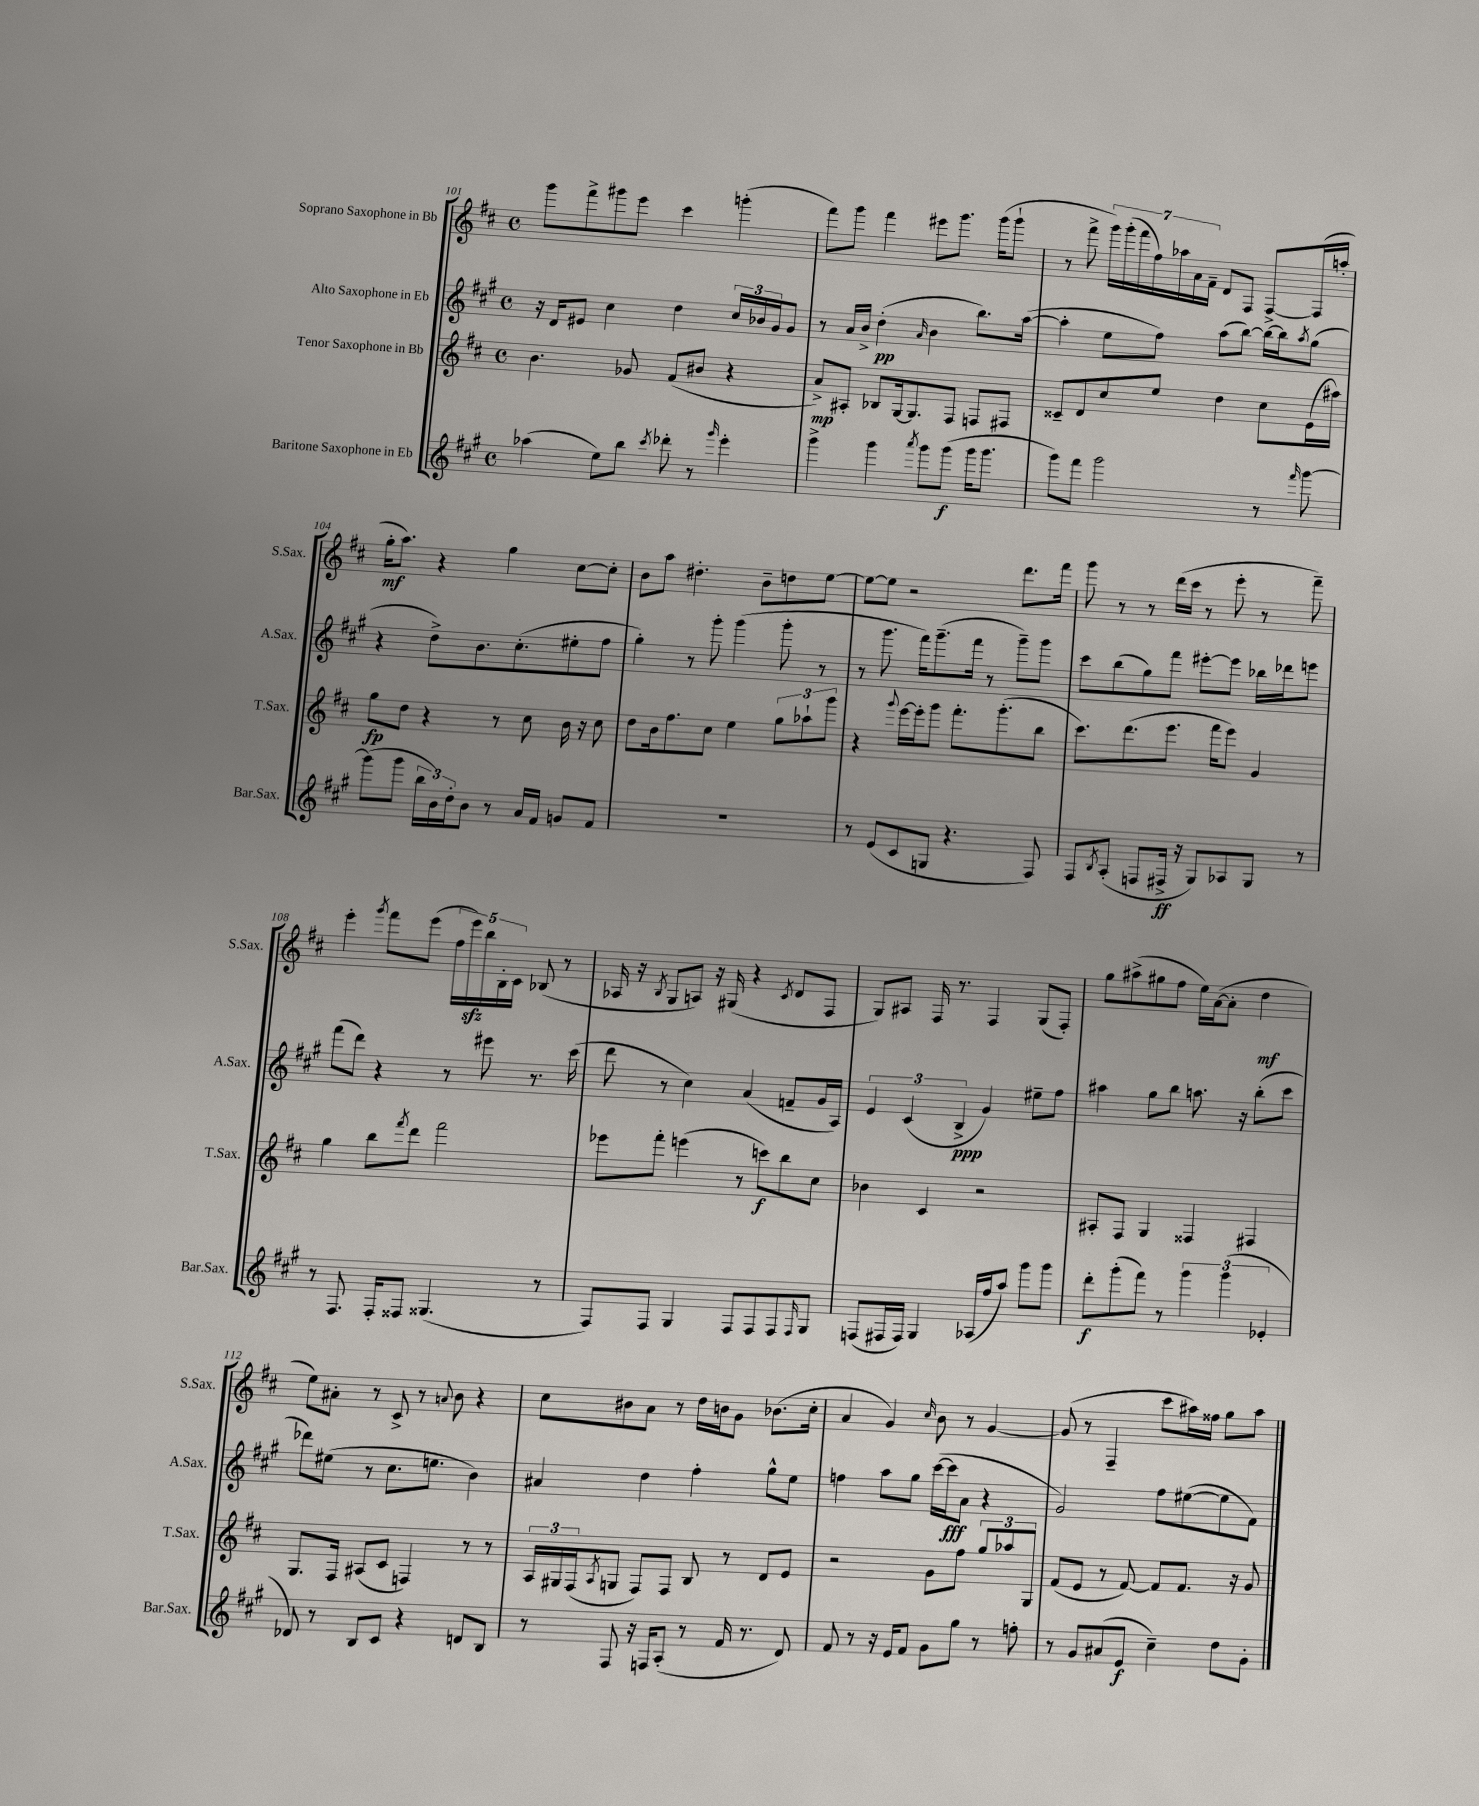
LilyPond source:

<<
\new StaffGroup <<
\new Staff = "s0" \with { instrumentName = "Soprano Saxophone in Bb" shortInstrumentName = "S.Sax." } {
    \clef treble \key d \major \defaultTimeSignature \time 4/4
    g'''8 fis'''8-> gis'''8 e'''8 cis'''4 g'''4-.( |
    fis'''8) g'''8 fis'''4 eis'''8 g'''8. g'''16( g'''8-! |
    r8 fis'''8-> \tuplet 7/4 { g'''16) g'''16-.( fis'''16 fis''16) aes''16 a'16 fis'16-- } d'8 fis8 fis8~-> fis16( a''16-. |
    g''16-.\mf a''8.) r4 g''4 cis''8~ cis''8-. |
    b'8 a''8 dis''4.-. b'8-- d''8 e''8~ |
    e''8~ e''8 r2 d'''8. fis'''16 |
    g'''8 r8 r8 d'''16( cis'''16 r8 e'''8-. r8 fis'''8--) |
    e'''4-. \acciaccatura { g'''8 } fis'''8 e'''8( \tuplet 5/4 { fis''16 e'''16\sfz) b''16 b16-. cis'16 } bes8( r8 |
    aes16 r16 \acciaccatura { b8 } g8 a8) r16 gis16( r4 \acciaccatura { cis'8 } d'8 fis8 |
    g8) ais8 fis16 r8. fis4 g8( fis8-.) |
    g''8 ais''8->( gis''8 fis''8 e''16) a'16~( a'8-. d''4\mf |
    e''8) ais'8-. r8 cis'8-> r8 \appoggiatura { a'8 } b'8 r4 |
    cis''8 bis'8 a'8 r8 d''16 b'16 g'8 bes'8.( cis''16-. |
    a'4 g'4) \grace { cis''16 } b'8 r8 g'4~ |
    g'8( r8 fis4-- cis'''8 ais''16) fisis''16 g''8 ais''8 \bar "|." |
}
\new Staff = "s1" \with { instrumentName = "Alto Saxophone in Eb" shortInstrumentName = "A.Sax." } {
    \clef treble \key a \major \defaultTimeSignature \time 4/4
    r16 d'16 eis'8 cis''4 d''4 \tuplet 3/2 { cis''16 bes'16 gis'16 } gis'8 |
    r8 a'16 b'16-> d''4-.\pp( \grace { a'16 } b'4 b''8.) a''16~( |
    a''4-. e''8 fis''8) a''8( b''8~) b''16~ b''16 \acciaccatura { a''8 } gis''8( |
    r4 d''8->) b'8. cis''8.-.( eis''8-. fis''8 |
    gis''4-.) r8 gis'''8-. gis'''4( gis'''8-. r8 |
    r8 gis'''8. fis'''16) gis'''8.--( fis'''16 r8 gis'''8--) gis'''8 |
    cis'''8 b''8( gis''8) fis'''8 eis'''8~-. eis'''8 bes''16 des'''16 e'''8 |
    fis'''8( d'''8) r4 r8 eis'''8 r8. cis'''16( |
    d'''8 r8 cis''4) a'4( f'8-- gis'16 a16) |
    \tuplet 3/2 { e'4 cis'4( b4->\ppp } gis'4) eis''8-- fis''8 |
    ais''4 gis''8 b''8 a''8. r16 b''8-.( cis'''8 |
    des'''8) eis''8( r8 cis''8. e''8. b'4) |
    ais'4 d''4 fis''4-. gis''8-^ e''8 |
    f''4 a''8 gis''8 cis'''16~( cis'''16\fff a'8 r4 |
    gis'2) fis''8 eis''8~( eis''8 fis'8) \bar "|." |
}
\new Staff = "s2" \with { instrumentName = "Tenor Saxophone in Bb" shortInstrumentName = "T.Sax." } {
    \clef treble \key d \major \defaultTimeSignature \time 4/4
    b'4. ges'8 fis'8( bis'8 r4 |
    a'8->\mp) ais8-. bes8 g16~ g8. fis8 f8 fis8 |
    cisis'8-- d'8 cis''8 e''8 d''4 cis''8 e'16( ais''16) |
    g''8\fp d''8 r4 r8 cis''8 b'16 r16 cis''8 |
    d''8 b'16 fis''8. cis''8 e''4 \tuplet 3/2 { g''8 aes''8-! g'''8 } |
    r4 \appoggiatura { g'''8 } e'''16~ e'''16-. g'''8 fis'''8.-. g'''8.-.( b''8 |
    cis'''8.) d'''8.( e'''8. fis'''16 e'''8) g'4 |
    g''4 b''8 \acciaccatura { fis'''8 } d'''8 fis'''2 |
    ees'''8 fis'''8-. e'''4( r8 c'''8\f) b''8 cis''8 |
    bes'4 cis'4 r2 |
    ais8-. fis8 g4 fisis4 fis4 |
    g8. fis16 ais8( cis'8 f4) r8 r8 |
    \tuplet 3/2 { a16 gis16 fis16( } \acciaccatura { a8 } g8 fis8) fis8 b8 r8 d'8 e'8 |
    r2 g'8 fis''8 \tuplet 3/2 { g''8 aes''8 g8 } |
    fis'8( e'8 r8 fis'8~) fis'8 fis'8. r16 g'8 \bar "|." |
}
\new Staff = "s3" \with { instrumentName = "Baritone Saxophone in Eb" shortInstrumentName = "Bar.Sax." } {
    \clef treble \key a \major \defaultTimeSignature \time 4/4
    aes''4( e''8) b''8 \acciaccatura { cis'''8 } des'''8-. r8 \grace { gis'''16 } e'''4-. |
    gis'''4-> gis'''4 \acciaccatura { a'''8 } gis'''8 gis'''8\f( gis'''16 gis'''8. |
    gis'''8) fis'''8 gis'''2 r8 \grace { fis'''16 } gis'''8~ |
    gis'''8( gis'''8 \tuplet 3/2 { b''16 b'16) d''16-. } b'8 r8 a'16 fis'16 g'8 fis'8 |
    R1 |
    r8 e'8( cis'8 g8 r4. fis8) |
    fis8 \acciaccatura { b8 } a8-.( f8 fis16->\ff r16 gis8) aes8 gis8 r8 |
    r8 fis8. fis16-. fisis8 gisis4.( r8 |
    fis8) fis8 gis4 fis8 fis8 fis8 \grace { fis16 } gis8 |
    f8( fis16 fis16) gis4 aes16( fis''16 a''8) gis'''8 gis'''8 |
    d'''8-.\f gis'''8-.( fis'''8) r8 \tuplet 3/2 { gis'''4 gis'''4( ees'4-. } |
    des'8) r8 b8 cis'8 r4 d'8 b8 |
    r8 fis8 r16 f16 a8-.( r8 fis'16 r8. d'8) |
    fis'8 r8 r16 e'16 fis'8 gis'8 gis''8 r8 f''8-. |
    r8 gis'8 ais'8( e'8\f cis''4--) d''8 gis'8-. \bar "|." |
}
>>
>>
\layout { \context { \Score currentBarNumber = #101 } }
